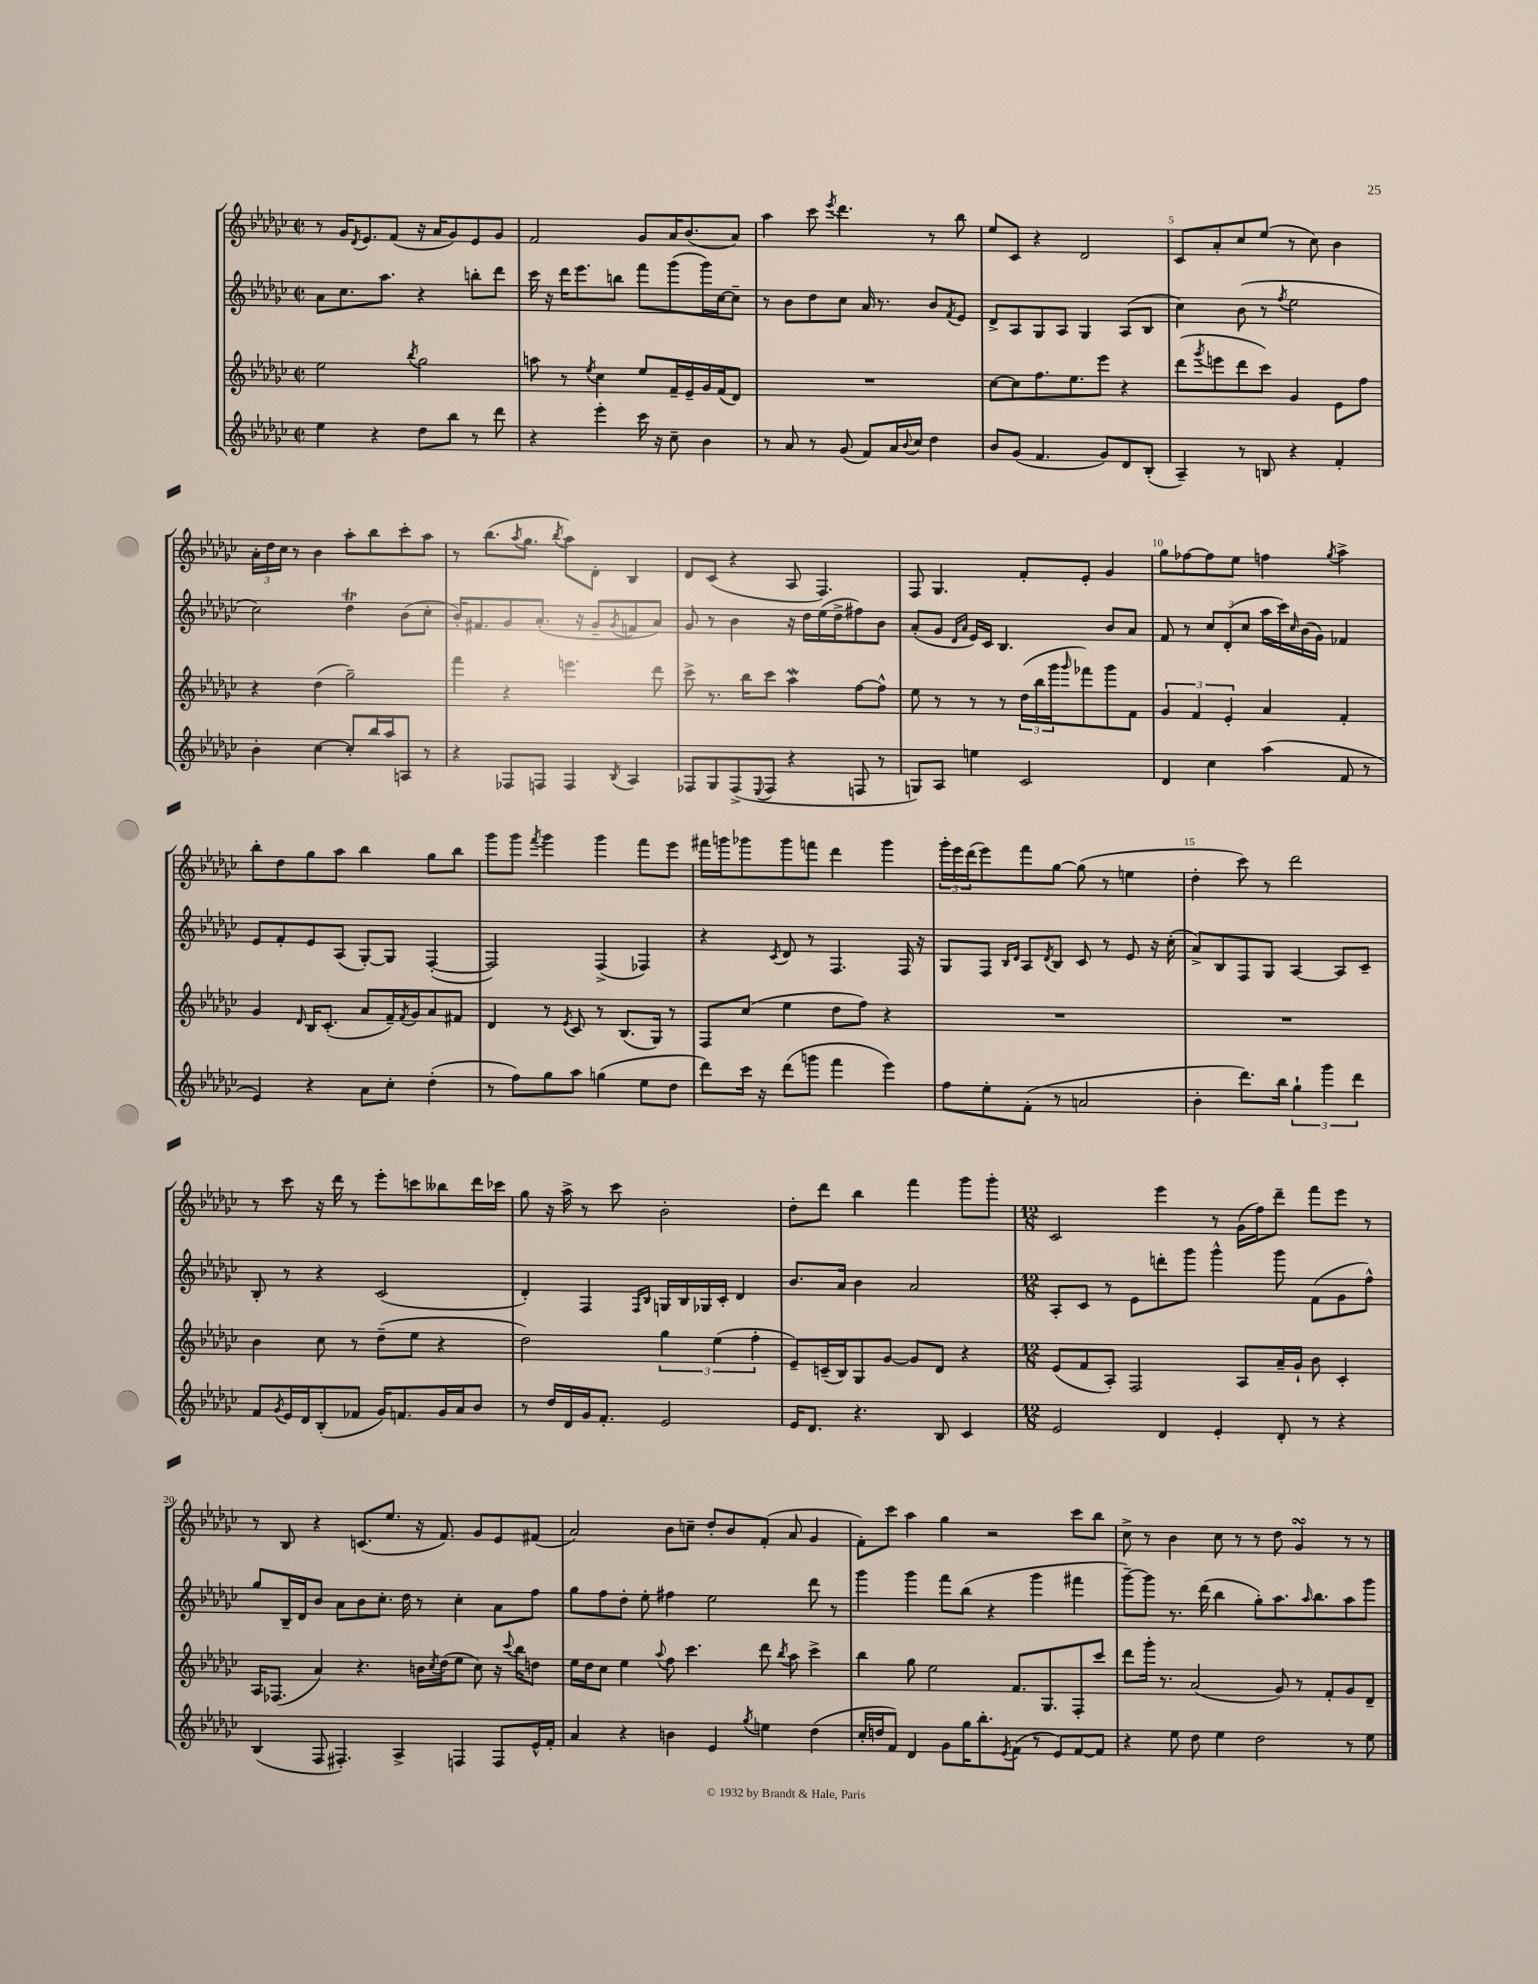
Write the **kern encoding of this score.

**kern	**kern	**kern	**kern
*staff4	*staff3	*staff2	*staff1
*clefG2	*clefG2	*clefG2	*clefG2
*k[b-e-a-d-g-c-]	*k[b-e-a-d-g-c-]	*k[b-e-a-d-g-c-]	*k[b-e-a-d-g-c-]
*M2/2	*M2/2	*M2/2	*M2/2
*met(c|)	*met(c|)	*met(c|)	*met(c|)
4ee-\	2ee-\	8a-\L	8r
.	.	8.cc-\	16g-/LK
.	.	.	8qd-/
.	.	.	8.e-/
4r	.	.	.
.	.	8.aa-\J	.
.	.	.	(8f/J
.	8qbb-/	.	.
8dd-\L	2gg-\	4r	16r
.	.	.	16a-/LK
8bb-\J	.	.	8g-/)
8r	.	8bb'\L	8e-/
8ddd-\	.	8ddd-\J	8g-/J
=	=	=	=
4r	8aa\	16ccc-\	2f/
.	.	16r	.
.	8r	16ddd-\LK	.
.	.	8.eee-\	.
.	8qee-/	.	.
4eee-'\	4cc-\	.	.
.	.	8bb\J	.
16ccc-\	8ee-/L	8fff\L	8g-/L
16r	.	.	.
8cc-~\	16f~/L	(8ggg-\	16a-/K
.	16e-~/	.	(8.b-/
4b-\	16g-/	16ggg-\L)	.
.	(16f/J	[16cc-\J	.
.	8d-/J)	8cc-~\]J	8a-/J)
=	=	=	=
8r	1r	8r	4aa-\
8a-/	.	8b-\L	.
8r	.	8dd-\	8ccc-\
.	.	.	8qeee-/
(8g-/	.	8cc-\J	4.ddd-\
8f/L)	.	16a-/	.
.	.	8.r	.
16a-/L	.	.	.
8qqb-/	.	.	.
16cc-/JJ	.	.	.
4dd-\	.	8b-/L	8r
.	.	8qf/	.
.	.	8e-/J	8bb-\
=	=	=	=
8b-/L	[8cc-\L	8d-^/L	8ee-/L
(8g-/J	8cc-\]	8A-/	8c-/J
4.f/	8.ff\	8G-/	4r
.	.	8A-/J	.
.	8.ee-\	.	.
.	.	4G-/	2d-/
8g-/L)	8eee-\J	.	.
8d-/	4r	(8A-/L	.
(8B-'/J	.	8B-/J	.
=	=	=	=
4A-~/)	(8ddd-\L	4cc-\)	8c-/L
.	8qggg-/	.	.
.	8eee\	.	8a-'/
8r	8ddd-\	(8b-\	8cc-/
8B/	8ccc-\J)	8r	(8ee-/J
.	.	8qff/	.
4r	4g-/	2ee-\	8r
.	.	.	8cc-\)
4f'/	8e-\L	.	4b-\
.	8ff\J	.	.
=	=	=	=
4b-'\	4r	2cc-\)	24a-'\LL
.	.	.	24dd-\
.	.	.	24cc-\JJ
.	.	.	8r
[4cc-\	(4dd-\	.	4b-\
8cc-'/]L	2gg-~\)	4dd-\	8aa-'\L
16bb-/L	.	.	8bb-\
16aa-/J	.	.	.
8A/J	.	(8b-\L	8ccc-'\
8r	.	8cc-'\J	8aa-\J
=	=	=	=
4r	4fff\	16b-'/LK)	8r
.	.	8.f#/	.
.	.	.	(8.bb-\L
8F-/L	4r	8g-/	.
.	.	.	8qaa-/
.	.	.	8.gg-\J
8F/J	.	(8.a-'/J	.
.	.	.	8qbb-/
4F/	4.eee\	.	8aa-\L)
.	.	16r	.
.	.	8g-~/L	8d-'\J
8qB-/	.	8qg-/	.
4A-/	.	8f/	4B-/
.	8ddd-\	8a-/J)	.
=	=	=	=
8F-/L	8ccc-^\	8g-/	8d-/L
8G-/	8.r	8r	(8c-/J
(8F-^/	.	4b-\	4r
.	16bb-\LK	.	.
8qqE-/	.	.	.
8F-/J	8ccc-\J	.	.
4r	4aa-\	16r	8A-/
.	.	16dd-\LL	.
.	.	(16ee-\	4.F/)
.	.	16dd-^\J	.
8F/	[8ff\L	8ff#\)	.
8r	8ff^^\]J	8b-\J	.
=	=	=	=
8G/L)	8ee-\	(8a-'/L	8F/
8A-/J	8r	8g-/J	4.G-/
.	.	16qqd-/LL	.
.	.	16qqa-/JJ	.
4ee\	8r	16e-/LL)	.
.	.	16c-/JJ	.
.	8r	4.B-/	.
2c-/	(24dd-\LL	.	8f'/L
.	24bb-\	.	.
.	24ggg-\J	.	.
.	16qqggg-/	.	.
.	8fff-\)	.	8e-'/J
.	8ggg-\	8b-/L	4g-/
.	8f\J	8a-/J	.
=	=	=	=
4d-/	6g-/	8f/	8gg-\L
.	.	8r	[8ff-\
.	6f/	.	.
4cc-\	.	12cc-/L	8ff-\]
.	6e-'/	(12d-'/	.
.	.	.	8ee-\J
.	.	12cc-/J	.
(4aa-\	4a-/	16aa-\LL	4ff\
.	.	16ccc-\)	.
.	.	16qqcc-/	.
.	.	(16b-\	.
.	.	16g-\JJ)	.
.	.	.	8qgg-/
8f/	4f'/	4f-/	4aa-^\
8r	.	.	.
=	=	=	=
4e-/)	4g-/	8e-/L	8bb-'\L
.	.	8f'/	8dd-\
.	16qqd-/	.	.
4r	16B-/LK	8e-/	8gg-\
.	(8.c-'/J	.	.
.	.	(8A-/J	8aa-\J
8a-\L	8a-/L	[8G-'/L)	4bb-\
8cc-'\J	16f~/L)	8G-/]J	.
.	8qf/	.	.
.	16g-/J	.	.
(4dd-'\	8a-/	([4F'/	8gg-\L
.	8f#/J	.	8bb-\J
=	=	=	=
8r	4d-/	2F/])	8ggg-\L
8ff\L)	.	.	8ggg-\J
.	.	.	8qfff/
8gg-\	8r	.	4ggg-\
.	8qe-/	.	.
8aa-\J	8c-/	.	.
(4gg\	8r	(4F^/	4ggg-\
.	(8.B-/L	.	.
8ee-\L	.	4F-/)	8fff\L
.	16G-/Jk)	.	.
8dd-\J	8r	.	8eee-\J
=	=	=	=
8ddd-\L)	8F/L	4r	16fff#\LL
.	.	.	16ggg\J
16ccc-\Jk	(8cc-/J	.	8ggg-\
16r	.	.	.
.	.	8qc-/	.
(8ddd-\L	4ee-\	8d-/	8ggg-\
8ggg\J	.	8r	8fff\J
4fff\	8dd-\L	4.F/	4ddd-\
.	8ff\J)	.	.
4eee-\)	4r	.	4ggg-\
.	.	16F/	.
.	.	16r	.
=	=	=	=
8ff\L	1r	8G-/L	24ggg-'\LL
.	.	.	24eee-\
.	.	.	(24ddd-\J
8ee-'\	.	8F/J	8eee-\)
.	.	16qqB-/LL	.
.	.	16qqd-/JJ	.
(8f'\J	.	8A-/L	8fff\
.	.	8qd-/	.
8r	.	8B-/J	[8gg-\J
2a/	.	8c-/	(8gg-\]
.	.	8r	8r
.	.	8e-/	4ee\
.	.	16r	.
.	.	(16cc-'\	.
=	=	=	=
4b-'\	1r	8a-^/L)	4dd-'\
.	.	8B-/	.
8.ddd-\L)	.	8F/	8ccc-\)
.	.	8G-/J	8r
16bb-\Jk	.	.	.
6gg-`\	.	[4A-/	2ddd-\
6ggg-\	.	.	.
.	.	8A-/]L	.
6ddd-\	.	.	.
.	.	8c-~/J	.
=	=	=	=
8f/L	4b-\	8B-'/	8r
8qg-/	.	.	.
16e-/L	.	8r	8ccc-\
16d-/J	.	.	.
(8B-'/	8cc-\	4r	16r
.	.	.	16ddd-\
8f-/J	8r	.	8r
16g-/LK)	(8dd-~\L	(2c-/	8eee-'\L
8.f/	.	.	.
.	8ee-\J	.	8ccc\
16g-/L	4r	.	8bb--\
16a-/J	.	.	.
8b-/J	.	.	16ddd-\L
.	.	.	16ccc-\JJ
=	=	=	=
8r	2dd-\)	4d-'/)	8gg-\
16dd-/LL	.	.	16r
16d-/	.	.	16aa-^\
16g-/J	.	4F/	8r
8.f'/J	.	.	.
.	.	.	8ccc-\
.	.	16qqF/LL	.
.	.	16qqB-/JJ	.
2e-/	6gg-\	16G/LL	2b-'\
.	.	16B-/	.
.	.	16G-/	.
.	(6ee-\	.	.
.	.	16c-'/JJ	.
.	.	4d-/	.
.	6ff'\	.	.
=	=	=	=
16e-/LK	8e-~/L)	8.b-/L	8dd-'\L
8.d-/J	.	.	.
.	(16c~/L	.	8ddd-\J
.	16B-/J)	16a-/Jk	.
4.r	8G-/	4b-\	4bb-\
.	[8g-/J	.	.
.	8g-/]L	2a-/	4fff\
8B-/	8d-/J	.	.
4c-/	4r	.	8ggg-\L
.	.	.	8ggg-'\J
=	=	=	=
*M12/8	*M12/8	*M12/8	*M12/8
2e-/	(8e-/L	8A-'/L	2c-/
.	8f/	8c-/J	.
.	8A-'/J)	8r	.
.	2F/	8e-\L	.
4d-/	.	8ddd'\	4eee-\
.	.	8ggg-\J	.
4e-'/	.	4ggg-^^\	8r
.	8A-/L	.	(16g-\LL
.	.	.	16ff\J)
8d-'/	16a-~/L	8ggg-\	8ddd-~\J
.	16g-`/JJ	.	.
8r	8b-\	(8f\L	8fff\L
4r	4c-'/	8g-\	8eee-\J
.	.	8ff^^\J)	8r
=	=	=	=
(4B-/	16A-/LK	8gg-/L	8r
.	(8.F-/J	.	.
.	.	16B-~/L	8B-/
.	.	16d-/J	.
8F/	4a-/)	8b-/J	4r
4.F#'/)	.	8a-\L	.
.	4.r	8b-\	(8.c/L
.	.	8.cc-'\J	.
.	.	.	8.ee-/J
4A-^/	.	.	.
.	.	16dd-\	.
.	16b\LL	8r	16r
.	8qcc-/	.	.
.	(16dd-\J	.	8.f/)
4F/	8ee-\J	4cc-'\	.
.	8cc-\)	.	8g-/L
8F/L	16r	8a-\L	8e-/
.	8qqccc-/	.	.
.	16bb-\LK	.	.
16e-^^/L	8dd\J	8ff\J	(8f#/J
16f'/JJ	.	.	.
=	=	=	=
4a-/	16ee-\LL	8gg-\L	2a-/)
.	16dd-\J	.	.
.	8cc-\J	8ff\	.
4r	4ee-\	8dd-'\J	.
.	.	8ee-'\	.
.	8qqaa-/	.	.
4b\	8ff\	4ff#\	8b-\L
.	4.ccc-\	.	8cc~\J
4e-/	.	2ee-\	8dd-'/L
.	.	.	8b-/
8qgg-/	.	.	.
4ee\	8ddd-\	.	(8f'/J
.	8qbb-/	.	.
.	8aa-\	.	8a-/
(4dd-\	4ccc-^\	8ddd-\	4g-/
.	.	8r	.
=	=	=	=
16cc-'/LL	4bb-\	4ggg-\	8f'\L)
16dd/J	.	.	.
8f/J)	.	.	8ccc-\J
4d-/	8gg-\	4ggg-\	4aa-\
.	2ee-\	.	.
8g-\L	.	8fff\L	4gg-\
16gg-\K	.	(8bb-\J	.
8.bb-'\	.	.	.
.	.	4r	2r
8qe-/	.	.	.
(8f\J	8.f/L	.	.
8r	.	4ggg-\	.
.	8.G-/	.	.
8e-/L)	.	.	.
[8f/	8F'/	4fff#\	8ccc-\L
8f/]J	8ccc-/J	.	8bb-\J
=	=	=	=
4r	8ddd-\L	[8ggg-~\L)	8cc-^\
.	16ggg-'\Jk	8ggg-\]J	8r
.	8.r	.	.
8ee-\	.	8.r	4b-\
8dd-\	(2a-/	.	.
.	.	(16ddd-\	.
4ee-\	.	4bb-\	8cc-\
.	.	.	8r
2dd-\	.	8gg-'\L)	8r
.	8g-/)	8.aa-\	8dd-\
.	8r	.	4g-/
.	.	16qqaa-/	.
.	.	8.bb-\	.
.	8f'/L	.	.
8r	8g-/	8aa-\	8r
8ee-\	8d-~/J	8ggg-\J	8r
==	==	==	==
*-	*-	*-	*-
